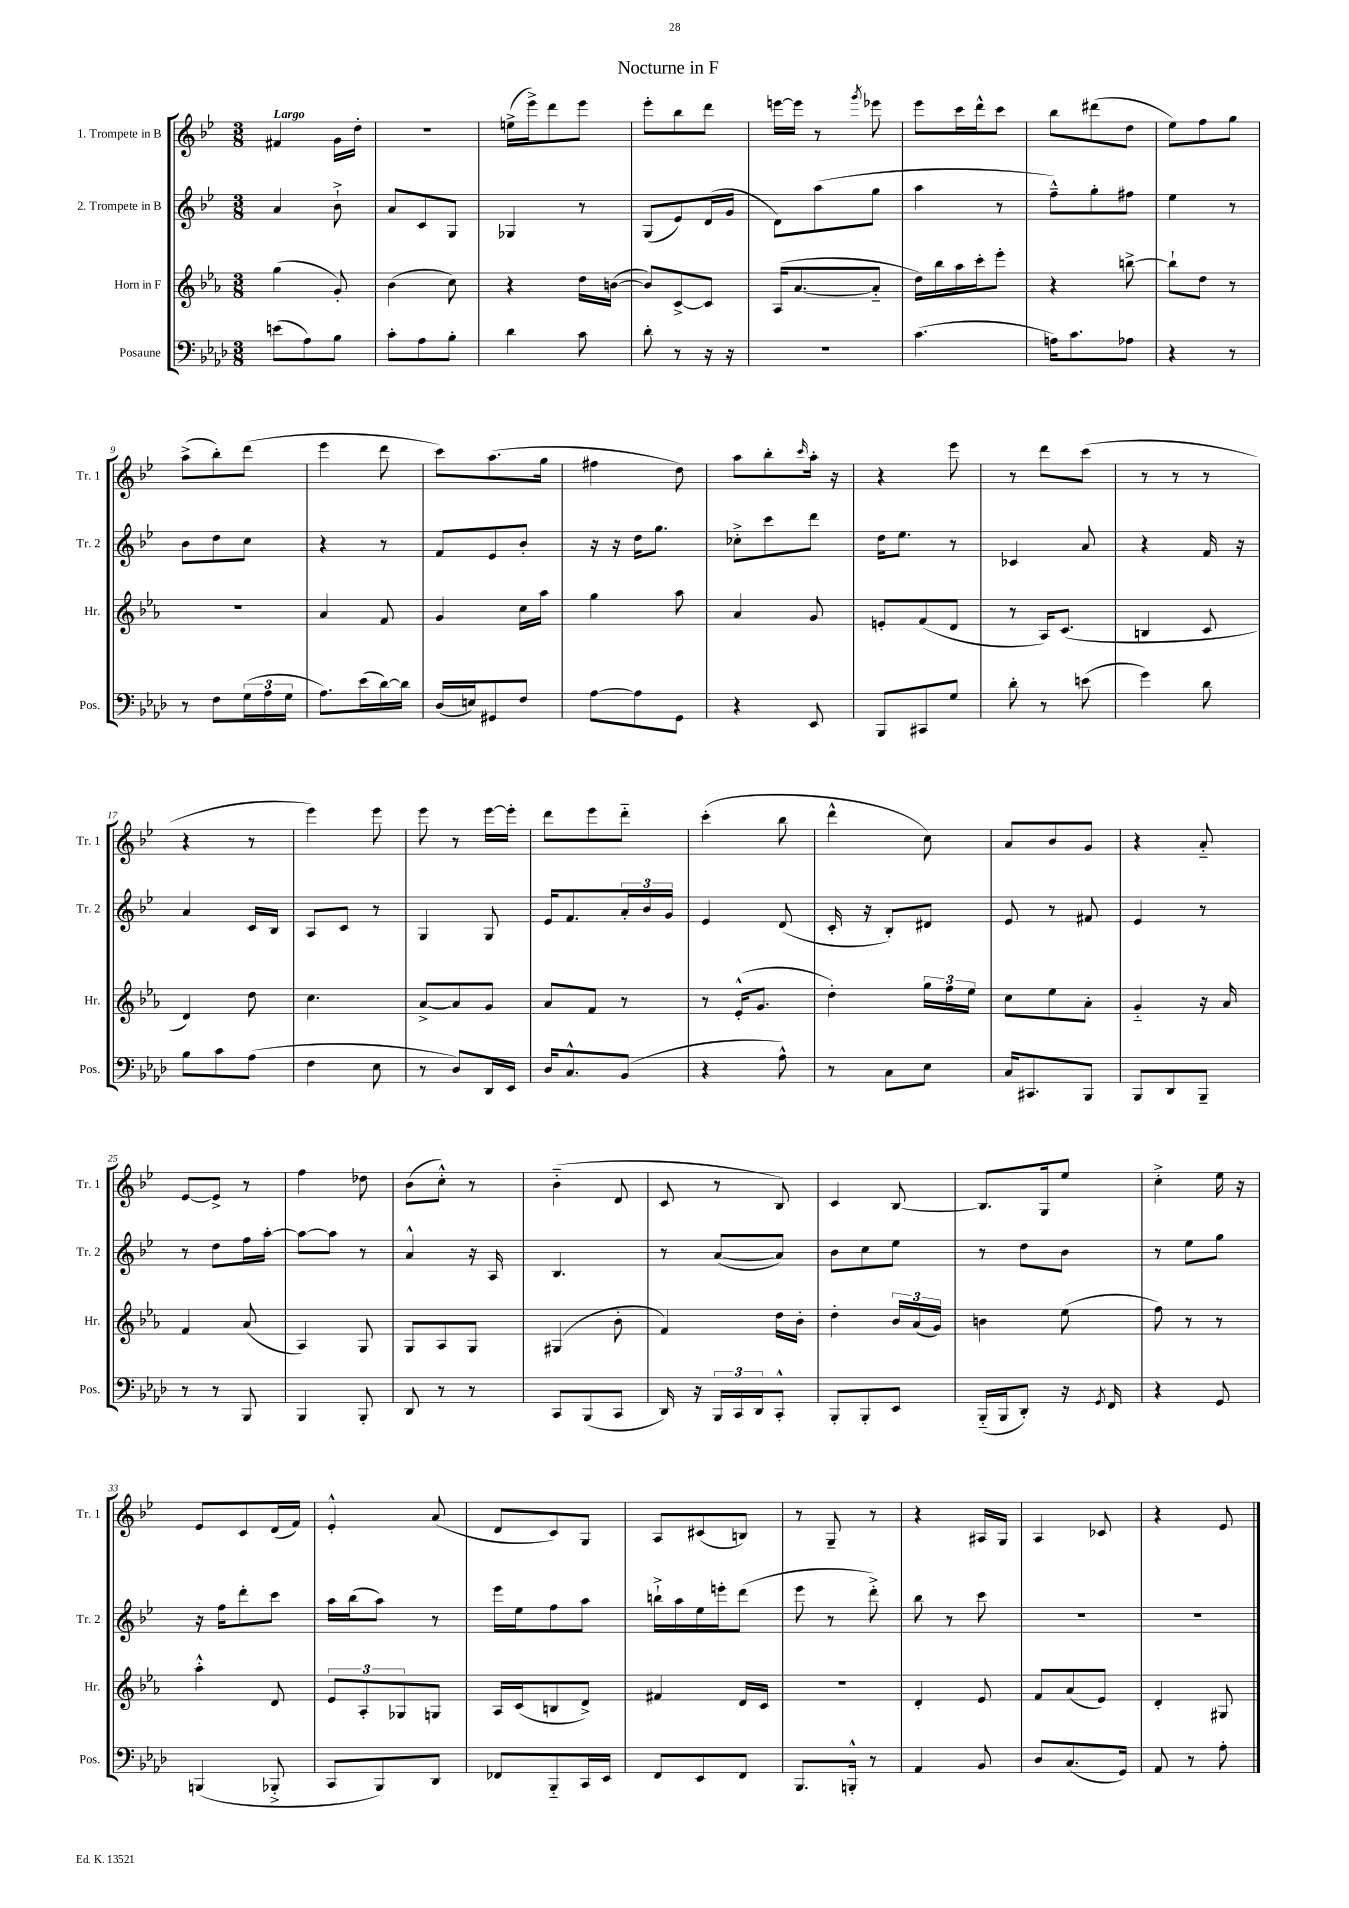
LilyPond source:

\header { title = "Nocturne in F" }
<<
\new StaffGroup <<
\new Staff = "s0" \with { instrumentName = "1. Trompete in B" shortInstrumentName = "Tr. 1" } {
    \clef treble \key bes \major \numericTimeSignature \time 3/8 \tempo "Largo"
    fis'4 g'16 d''16-. |
    R4. |
    e''16->( ees'''16->) d'''8 ees'''8 |
    ees'''8-. bes''8 d'''8 |
    e'''16~ e'''16 r8 \acciaccatura { g'''8 } ees'''8 |
    ees'''8 c'''16 d'''16-^ c'''8 |
    bes''8 dis'''8( d''8 |
    ees''8) f''8 g''8 |
    a''8->( bes''8-.) d'''8( |
    ees'''4 d'''8 |
    c'''8) a''8.( g''16 |
    fis''4 d''8) |
    a''8 bes''8-. \grace { c'''16 } a''16-. r16 |
    r4 ees'''8 |
    r8 d'''8 c'''8( |
    r8 r8 r8 |
    r4 r8 |
    ees'''4) ees'''8 |
    ees'''8 r8 ees'''16~ ees'''16-. |
    d'''8 ees'''8 d'''8-_ |
    c'''4-.( bes''8 |
    d'''4-^ c''8) |
    a'8 bes'8 g'8 |
    r4 a'8-_ |
    ees'8~ ees'8-> r8 |
    f''4 des''8 |
    bes'8( c''8-.-^) r8 |
    bes'4-_( d'8 |
    c'8 r8 bes8) |
    c'4 bes8~ |
    bes8. g16 ees''8 |
    c''4-.-> ees''16 r16 |
    ees'8 c'8 d'16( f'16) |
    ees'4-.-^ a'8( |
    d'8 c'8) g8 |
    a8 cis'8( b8) |
    r8 g8-- r8 |
    r4 ais16 g16 |
    a4 ces'8 |
    r4 ees'8 \bar "|." |
}
\new Staff = "s1" \with { instrumentName = "2. Trompete in B" shortInstrumentName = "Tr. 2" } {
    \clef treble \key bes \major \numericTimeSignature \time 3/8
    a'4 bes'8-!-> |
    a'8 c'8 g8 |
    ges4 r8 |
    g8( ees'8) d'16( g'16 |
    d'8) a''8( g''8 |
    a''4 r8 |
    f''8---^) g''8-. fis''8 |
    ees''4 r8 |
    bes'8 d''8 c''8 |
    r4 r8 |
    f'8 ees'8 bes'8-. |
    r16 r16 d''16 g''8. |
    ces''8-.-> c'''8 d'''8 |
    d''16 ees''8. r8 |
    ces'4 a'8 |
    r4 f'16 r16 |
    a'4 c'16 bes16 |
    a8 c'8 r8 |
    g4 g8 |
    ees'16 f'8. \tuplet 3/2 { a'16-. bes'16 g'16 } |
    ees'4 d'8( |
    c'16-. r16 bes8-.) dis'8 |
    ees'8 r8 fis'8 |
    ees'4 r8 |
    r8 d''8 f''16 a''16~-. |
    a''8~ a''8 r8 |
    a'4-^ r16 a16 |
    bes4. |
    r8 a'8~( a'8) |
    bes'8 c''8 ees''8 |
    r8 d''8 bes'8 |
    r8 ees''8 g''8 |
    r16 f''16 d'''8-. c'''8 |
    a''16 bes''16( a''8) r8 |
    ees'''16 ees''16 f''8 a''8 |
    b''16-!-> a''16 ees''16 e'''16-. d'''8( |
    ees'''8 r8 d'''8-.->) |
    bes''8 r8 c'''8 |
    R4. |
    R4. \bar "|." |
}
\new Staff = "s2" \with { instrumentName = "Horn in F" shortInstrumentName = "Hr." } {
    \clef treble \key ees \major \numericTimeSignature \time 3/8
    g''4( g'8-.) |
    bes'4( c''8) |
    r4 d''16 b'16~( |
    b'8) c'8~-> c'8 |
    aes16( aes'8.~ aes'8-_ |
    d''16) bes''16 aes''16 c'''16-. ees'''8-. |
    r4 b''8~-> |
    b''8-! d''8 r8 |
    R4. |
    aes'4 f'8 |
    g'4 c''16 aes''16 |
    g''4 aes''8 |
    aes'4 g'8 |
    e'8-. f'8( d'8 |
    r8 aes16) c'8.( |
    b4 c'8 |
    d'4) d''8 |
    c''4. |
    aes'8~-> aes'8 g'8 |
    aes'8 f'8 r8 |
    r8 ees'16-.-^( g'8. |
    d''4-.) \tuplet 3/2 { g''16 f''16 ees''16 } |
    c''8 ees''8 aes'8-. |
    g'4-_ r16 aes'16 |
    f'4 aes'8( |
    aes4) g8 |
    g8 aes8 g8 |
    gis4( bes'8-. |
    f'4) d''16 bes'16-. |
    d''4-. \tuplet 3/2 { bes'16 aes'16( g'16) } |
    b'4 ees''8( |
    f''8) r8 r8 |
    aes''4-.-^ d'8 |
    \tuplet 3/2 { ees'8 aes8-. ges8 } g8 |
    aes16 c'16( b8 d'8->) |
    fis'4 d'16 c'16 |
    r4. |
    d'4-. ees'8 |
    f'8 aes'8( ees'8) |
    d'4-. gis8 \bar "|." |
}
\new Staff = "s3" \with { instrumentName = "Posaune" shortInstrumentName = "Pos." } {
    \clef bass \key aes \major \numericTimeSignature \time 3/8
    e'8( aes8) bes8 |
    c'8-. aes8 bes8-. |
    des'4 c'8 |
    des'8-. r8 r16 r16 |
    R4. |
    c'4.( |
    a16) c'8. aes8 |
    r4 r8 |
    r8 f8 \tuplet 3/2 { g16( aes16 g16 } |
    aes8.) ees'16( des'16~) des'16 |
    des16( e16) gis,8 f8 |
    aes8~ aes8 g,8 |
    r4 ees,8 |
    bes,,8 cis,8 g8 |
    des'8-. r8 e'8( |
    g'4) des'8 |
    bes8 c'8 aes8( |
    f4 ees8 |
    r8 des8) des,16 ees,16 |
    des16 c8.-^ bes,8( |
    r4 aes8-^) |
    r8 c8 ees8 |
    c16 cis,8. bes,,8 |
    bes,,8 des,8 bes,,8-- |
    r8 r8 bes,,8 |
    bes,,4 bes,,8-. |
    des,8 r8 r8 |
    c,8 bes,,8( c,8 |
    des,16) r16 \tuplet 3/2 { bes,,16 c,16 des,16 } c,8-.-^ |
    bes,,8-. bes,,8-. ees,8 |
    bes,,16-_( bes,,16 des,8-.) r16 \acciaccatura { g,8 } f,16 |
    r4 g,8 |
    b,,4( bes,,8-.-> |
    c,8 bes,,8) des,8 |
    fes,8 bes,,8-_ c,16 ees,16 |
    f,8 ees,8 f,8 |
    bes,,8. b,,16-.-^ r8 |
    aes,4 bes,8 |
    des8 c8.( g,16) |
    aes,8 r8 aes8-. \bar "|." |
}
>>
>>
